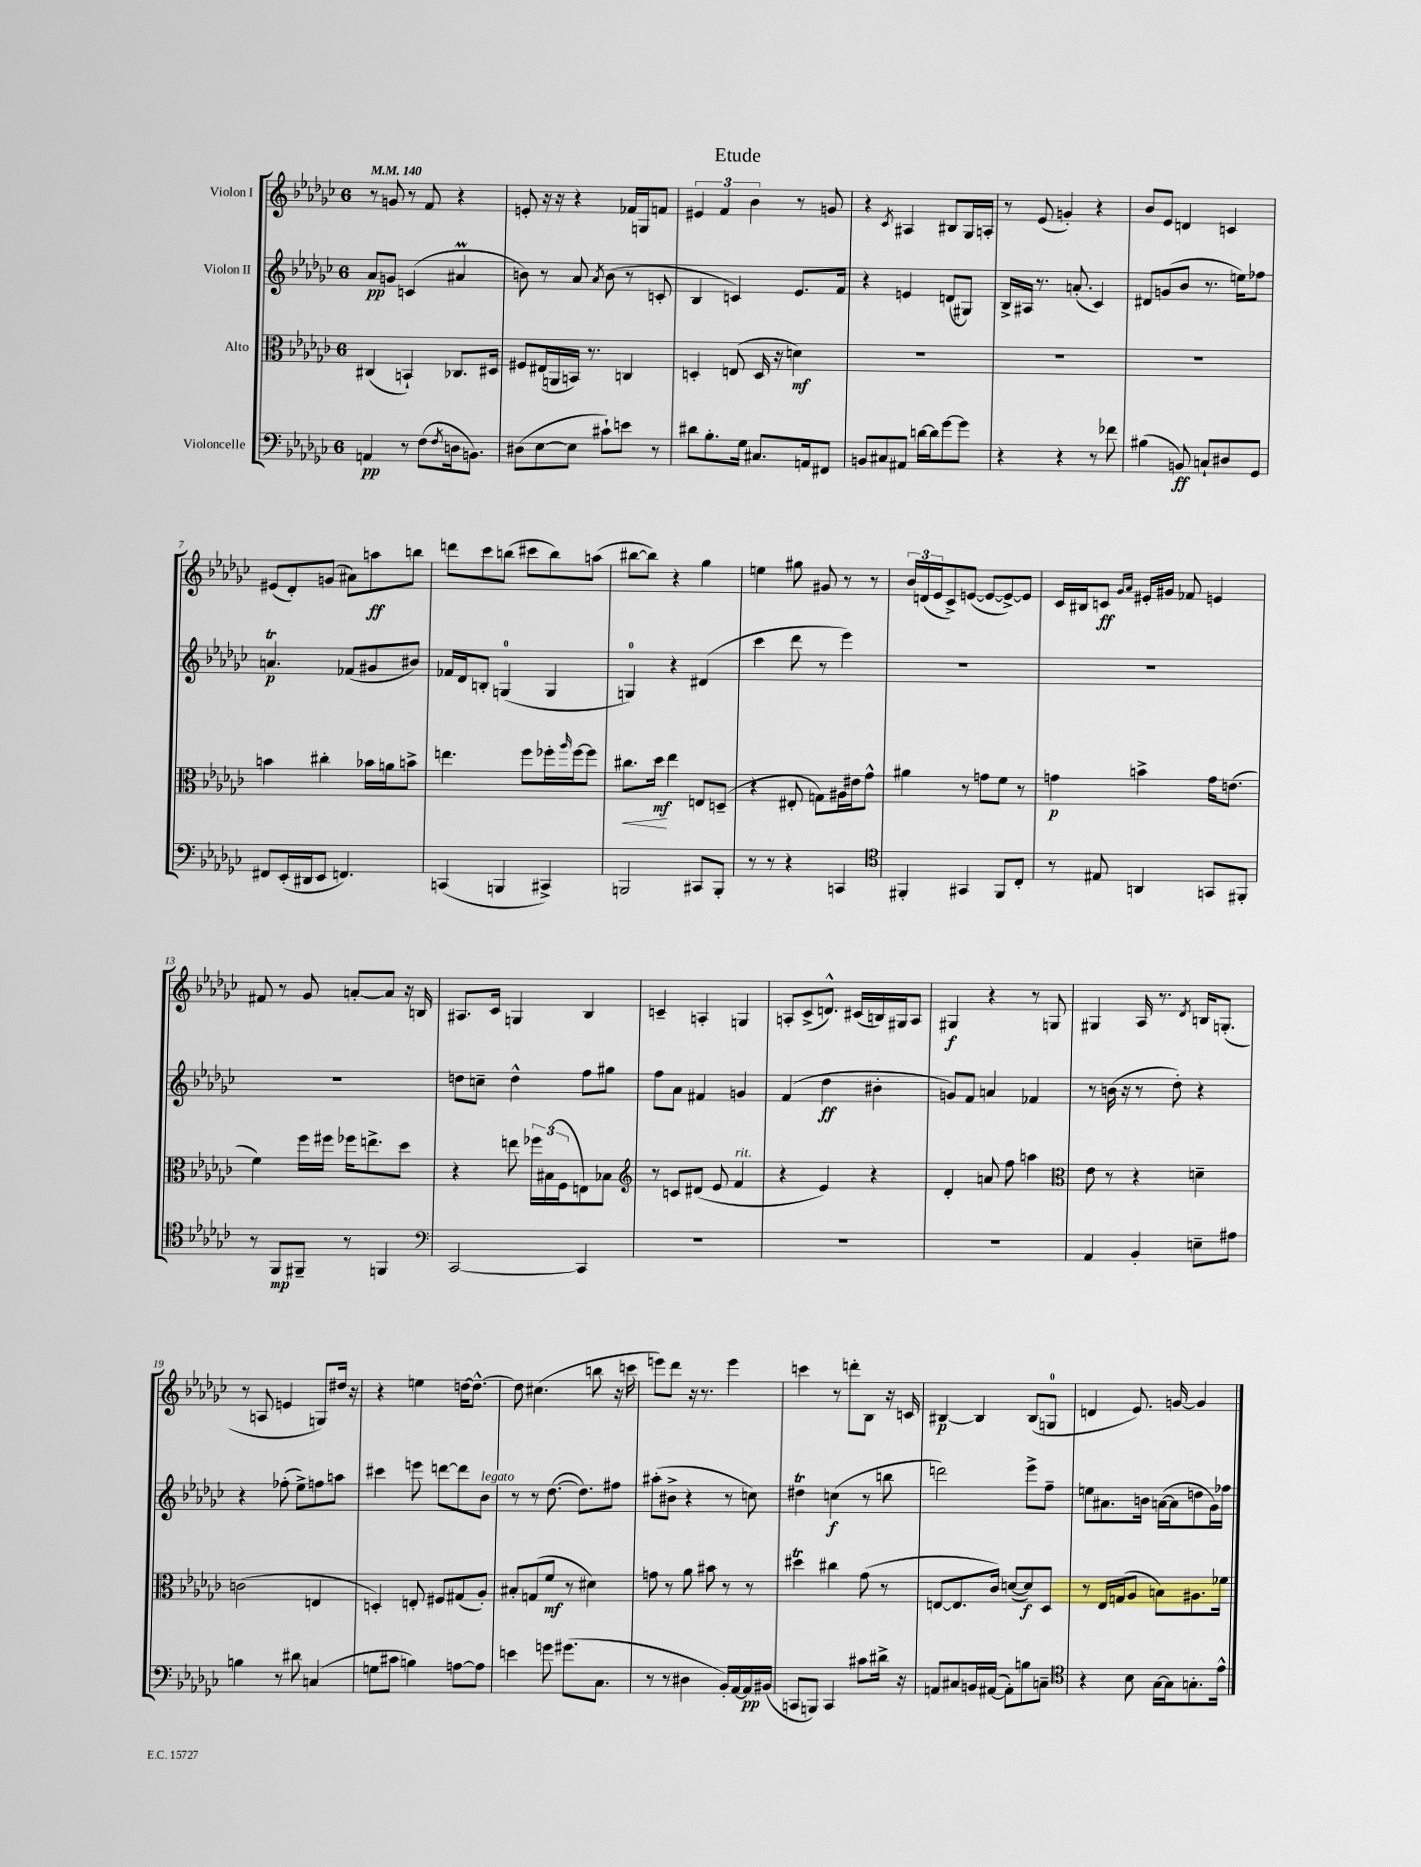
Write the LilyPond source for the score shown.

\header { title = "Etude" }
<<
\new StaffGroup <<
\new Staff = "s0" \with { instrumentName = "Violon I" } {
    \clef treble \key ges \major \once \override Staff.TimeSignature.style = #'single-digit \time 6/8 \tempo 4 = 140
    r8 g'8 r8 f'8 r4 |
    e'8-. r16 r16 r4 fes'16 g16 f'8 |
    \tuplet 3/2 { eis'4 f'4 bes'4 } r8 g'8 |
    r4 \acciaccatura { ces'8 } ais4 bis8 ges16 a16-. |
    r8 ees'8( g'4-.) r4 |
    bes'8 ees'8 d'4 c'4 |
    eis'8( des'8-.) g'8( ais'8) a''8\ff b''8 |
    d'''8 ces'''8 b''8( cis'''8 b''8) a''8( |
    bis''8~ bis''8) r4 ges''4 |
    e''4 gis''8 gis'8 r8 r8 |
    \tuplet 3/2 { bes'16 d'16( ees'16 } ces'8->) e'8~( e'8~ e'8~->) e'8 |
    ces'16 bis16 c'8\ff \grace { ges'16 aes'16 } eis'16-. gis'16 fes'8 e'4 |
    fis'8 r8 ges'8 a'8~-. a'8 r16 b16 |
    ais8. ces'16 g4 bes4 |
    c'4-- a4-. g4 |
    a8-. ces'8->( d'8.-^) cis'16( b16) gis16 a8 |
    gis4\f r4 r8 g8 |
    gis4 aes16 r8. \acciaccatura { des'8 } b16 g8.-.( |
    r8 a8 e'4 g8) dis''16 r16 |
    r4 e''4 d''16~ d''8.~-^ |
    d''8 cis''4.( b''8 r16 c'''16 |
    e'''8) des'''8 r16 r8. e'''4 |
    c'''4 r8 d'''8-. bes8 r16 c'16 |
    bis4~\p bis4 bis8( g8-0 |
    d'4 ees'8.) g'16~ g'4 \bar "|." |
}
\new Staff = "s1" \with { instrumentName = "Violon II" } {
    \clef treble \key ges \major \once \override Staff.TimeSignature.style = #'single-digit \time 6/8
    aes'8\pp g'8 c'4( ais'4\prall |
    b'8) r8 aes'8 \acciaccatura { aes'8 } b'8( r8 c'8-. |
    bes4 c'4) ees'8. f'16 |
    r4 e'4 d'8( gis8) |
    bes16-> ais16 r8. a'8.-.( ces'4) |
    dis'8 g'8( bes'8 r8. e''16) fes''8 |
    a'4.\trill\p fes'8( gis'8 bis'8) |
    fes'16 des'16 b8-. g4-0( g4 |
    g4-0) r4 dis'4( |
    ces'''4 des'''8 r8 ees'''4) |
    R2. |
    R2. |
    R2. |
    d''8 c''8-- d''4-^ f''8 gis''8 |
    f''8 aes'8 fis'4 g'4 |
    f'4( des''4\ff bis'4-. |
    g'8) f'8 a'4 fes'4 |
    r8 b'16( r16 r8 des''8-.) r4 |
    r4 fes''8-.( ees''8->) f''8 a''8 |
    cis'''4 e'''8 d'''8~ d'''8 bes'8^\markup { \italic "legato" } |
    r8 r8 des''8.~( des''8.) fis''8 |
    ais''8-.( bis'8-> r4 r8 c''8) |
    dis''4\trill c''4\f( r8 b''8 |
    d'''2) ees'''8-> f''8-- |
    e''8 ais'8. b'16 a'16~( a'16 d''8 ges'16) fes''16 \bar "|." |
}
\new Staff = "s2" \with { instrumentName = "Alto" } {
    \clef alto \key ges \major \once \override Staff.TimeSignature.style = #'single-digit \time 6/8
    cis4( b,4-!) ces8. dis16 |
    fis8 eis16( a,16 b,16) r8. c4 |
    d4-. e8( d16 r16 d'4\mf) |
    R2. |
    R2. |
    R2. |
    b'4 cis''4-. bes'16 a'16 b'8-> |
    e''4. f''8 fes''16-. \grace { aes''16 } fes''16~ fes''8 |
    cis''8.\< des''16\mf\! ees''4 e8 d8--( |
    r4 eis8-. g8) ais16 eis'16 ges'8-^ |
    ais'4 r8 g'8 f'8 r8 |
    g'4\p b'4-> g'16 e'8.( |
    f'4) f''16 fis''16 fes''16 e''8.-> des''8 |
    r4 e''8 \tuplet 3/2 { fes''16 bis16( f16 } e8) bes8 |
    \clef treble r8 c'8 dis'8( ees'8 f'4^\markup { \italic "rit." } |
    r4 ees'4) r4 |
    des'4-. a'8 f''8 a''4 |
    \clef alto ees'8 r8 r4 d'4-- |
    c'2( e4 |
    d4-.) e8-. fis8 gis8( aes8-.) |
    bis8-. g8( f'8\mf r8 dis'4) |
    g'8 r8 aes'8 bis'8 r8 r8 |
    dis''4\trill cis''4 ges'8( r8 |
    e8~ e8. ces'16) d'8~( d'8\f) des8 |
    r8 ees16 g16( aes8 b8) ais8. fes'16 \bar "|." |
}
\new Staff = "s3" \with { instrumentName = "Violoncelle" } {
    \clef bass \key ges \major \once \override Staff.TimeSignature.style = #'single-digit \time 6/8
    a,4\pp r8 f8( \acciaccatura { f8 } d16 b,8.) |
    dis8( ees8~ ees8 cis'8-!) e'8 r8 |
    dis'8 bes8.-. ges16 cis8. a,16 fis,8 |
    b,8 cis8 ais,8 d'16~ d'16 ges'8~ ges'8 |
    r4 r4 r8 fes'8 |
    bis4( b,8\ff) c8-! dis8 ges,8 |
    fis,8 ees,16-.( dis,16 ees,8 f,4.) |
    c,4( b,,4 cis,4->) |
    b,,2 cis,8 b,,8-. |
    r8 r8 r4 c,4 |
    \clef tenor fis,4-. gis,4 fis,8 ces8-. |
    r8 eis8 a,4 g,8 fis,8-. |
    r8 f,8\mp fis,8-- r8 f,4 |
    \clef bass ces,2~ ces,4 |
    R2. |
    R2. |
    R2. |
    aes,4 bes,4-. e8-- ais8 |
    b4 r8 dis'8 c4( |
    g8 cis'8 b4) a8~ a8 |
    e'4 g'8 gis'8.( ces8. |
    r8 r8 dis4 bes,16-.) aes,16~ aes,16\pp bis,16( |
    c,8 b,,8) c,4 cis'8 dis'16-> r16 |
    a,8 cis8 b,16 ais,16~( ais,8-.) b8 c8-- |
    \clef tenor r4 bes8 ges16~ ges16 g8.-. ees'16-^ \bar "|." |
}
>>
>>
